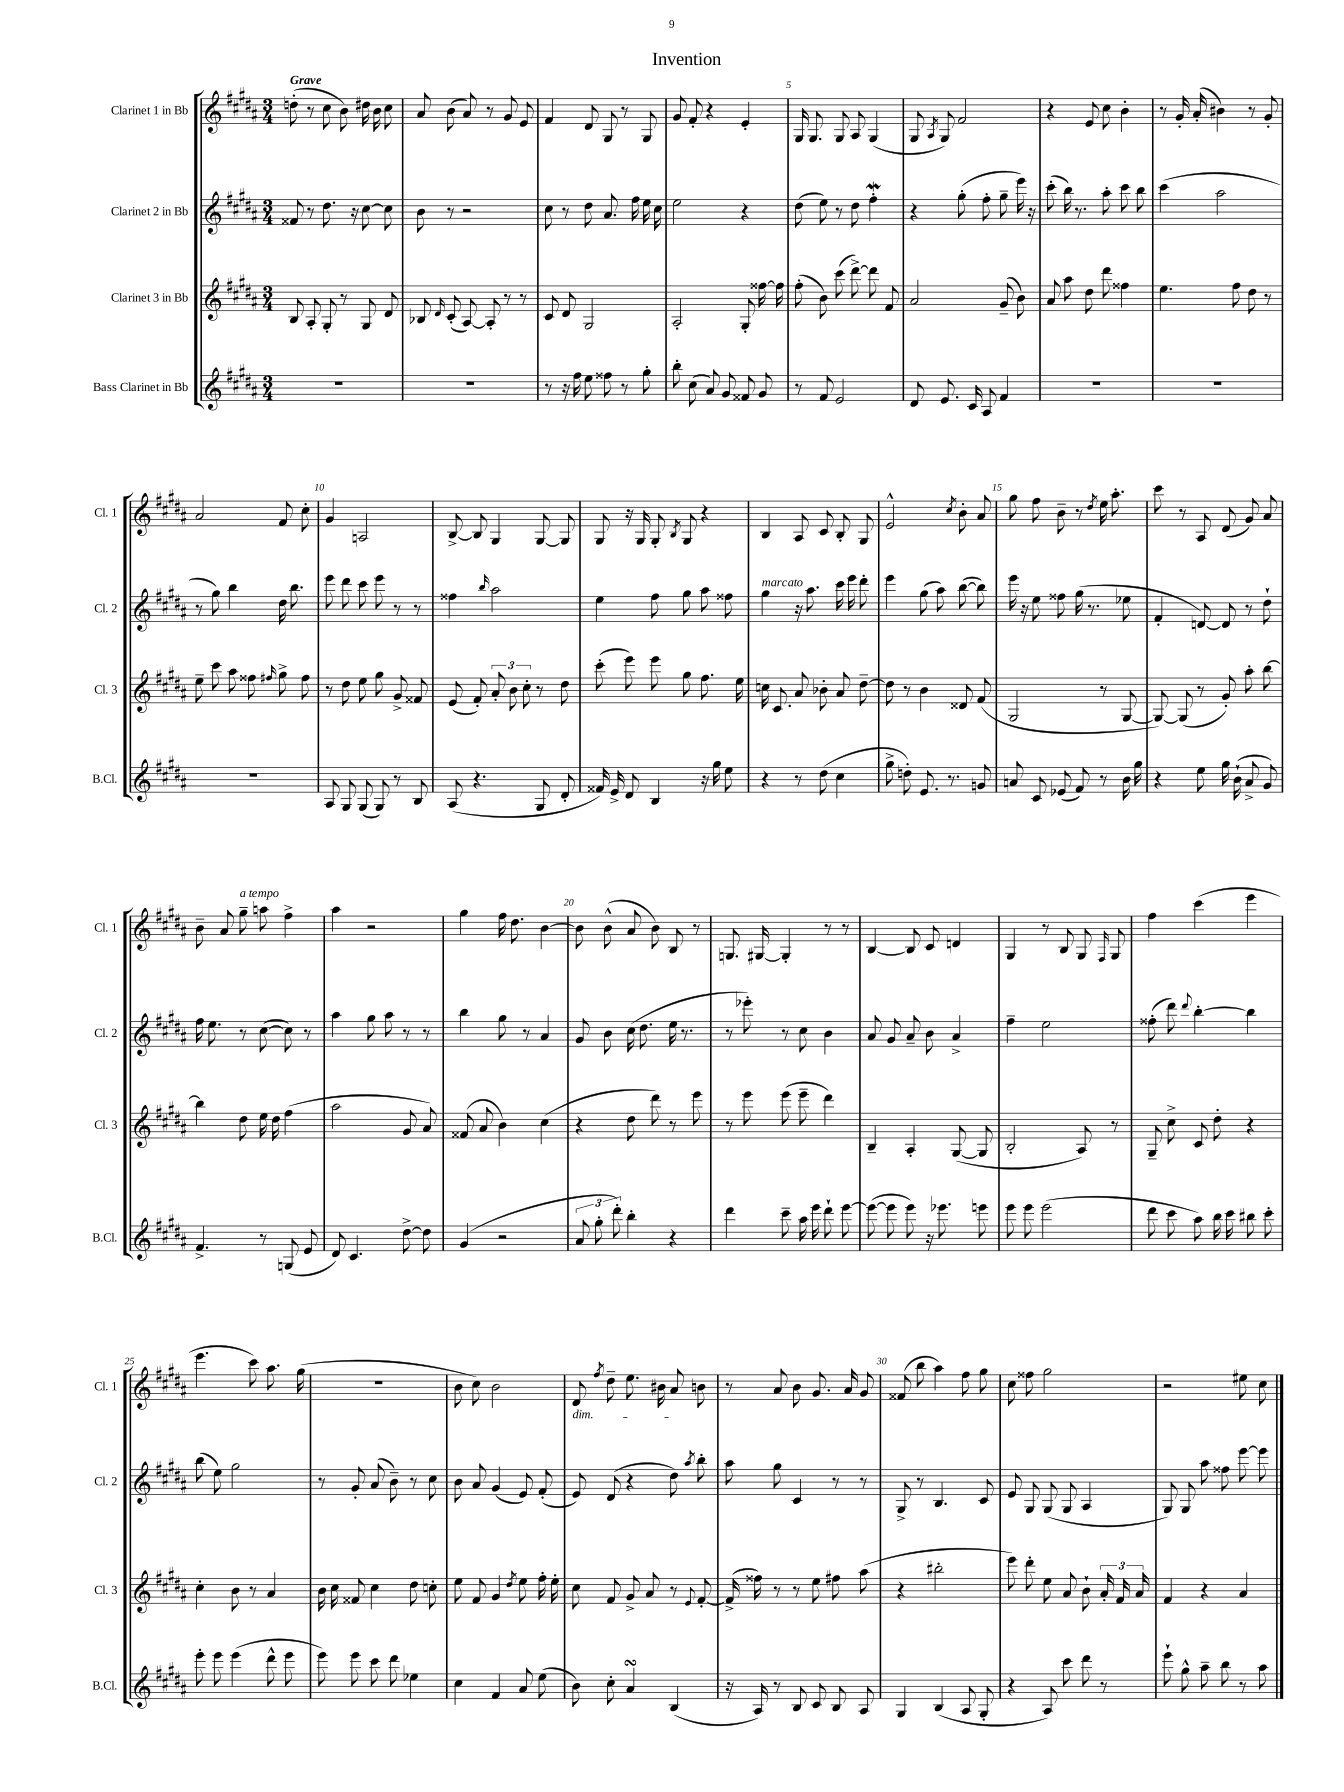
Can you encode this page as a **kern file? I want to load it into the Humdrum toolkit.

**kern	**kern	**kern	**kern
*part4	*part3	*part2	*part1
*staff4	*staff3	*staff2	*staff1
*I"Bass Clarinet in Bb	*I"Clarinet 3 in Bb	*I"Clarinet 2 in Bb	*I"Clarinet 1 in Bb
*I'B.Cl.	*I'Cl. 3	*I'Cl. 2	*I'Cl. 1
*clefG2	*clefG2	*clefG2	*clefG2
*k[f#c#g#d#a#]	*k[f#c#g#d#a#]	*k[f#c#g#d#a#]	*k[f#c#g#d#a#]
*M3/4	*M3/4	*M3/4	*M3/4
=1	=1	=1	=1
!	!	!	!LO:TX:a:B:t=Grave
2.r	8B/	8f##X/	(8ddn'\
.	8A#'/	8r	8r
.	8G#'/	8.dd#\	8cc#\
.	8r	.	8b\)
.	.	16r	.
.	8G#/	[8cc#\	16dd#X\
.	.	.	16b\
.	8d#/	8cc#\]	8cc#\
=2	=2	=2	=2
2.r	8B-X/	8b\	8a#/
.	16qqd#/	.	.
.	(8c#'/	8r	(8b\
.	[8A#/)	2r	8a#/)
.	8A#'/]	.	8r
.	8r	.	8g#/
.	8r	.	8e/
=3	=3	=3	=3
8r	8c#/	8cc#\	4f#/
16r	8d#/	8r	.
16ff#\	.	.	.
8ee\	2G#/	8dd#\	8d#/
8ff##X\	.	8.a#/	8G#/
8r	.	.	8r
.	.	16ff#\	.
8gg#'\	.	16ee\	8G#/
.	.	16cc#\	.
=4	=4	=4	=4
8bb'\	2A#'/	2ee\	8g#/
(8cc#\	.	.	8f#'/
8a#/)	.	.	4r
8g#/	.	.	.
8f##X/	8G#'/	4r	4e'/
8g#/	[16ff##X\	.	.
.	16ff##\]	.	.
=5	=5	=5	=5
8r	(8ff#'\	(8dd#\	16G#/
.	.	.	8.G#/
8f#/	8b\)	8ee\)	.
2e/	(8ccc#\	8r	8G#/
.	[8ddd#^\)	8dd#\	8A#/
.	8ddd#\]	4ff#W'\	(4G#/
.	8f#/	.	.
=6	=6	=6	=6
8d#/	2a#/	4r	8G#/
.	.	.	8qA#/
8.e/	.	.	8G#/)
.	.	(8gg#'\	2f#/
16c#/	.	.	.
8A#/	.	8ff#'\	.
4f#/	(8g#~/	8gg#~\	.
.	8b\)	16eee\)	.
.	.	16r	.
=7	=7	=7	=7
2.r	8a#/	(8ccc#'\	4r
.	8aa#\	16bb\)	.
.	.	8.r	.
.	8dd#\	.	8e/
.	8ddd#\	8aa#'\	8cc#\
.	4ff##X\	8ccc#\	4b'\
.	.	8bb\	.
=8	=8	=8	=8
2.r	4.ee\	(4ccc#\	8r
.	.	.	16g#'/
.	.	.	(16a#'/
.	.	2aa#\	4b#X\)
.	8ff#\	.	.
.	8dd#\	.	8r
.	8r	.	8g#'/
!!LO:LB:g=z
=9	=9	=9	=9
2.r	8ee~\	8r	2a#/
.	8ccc#\	8gg#\)	.
.	8aa#\	4bb\	.
.	8ff##X\	.	.
.	16qqff#X/	.	.
.	8gg#^\	16dd#\	8f#/
.	.	8.bb\	.
.	8ff#\	.	8cc#'\
=10	=10	=10	=10
8A#/	8r	8eee\	4g#/
8G#/	8dd#\	8ddd#\	.
(8G#/	8ee\	8ccc#\	2An/
8G#/)	8gg#\	8eee\	.
8r	8g#^/	8r	.
8B/	8f##X/	8r	.
=11	=11	=11	=11
(8A#/	(8e/	4ff##X\	[8B^/
4.r	8f#'/)	.	8B/]
.	.	16qqbb/	.
.	12a#'/	2aa#\	4G#/
.	12b\	.	.
.	12cc#'\	.	.
8G#/	8r	.	[8G#/
8d#'/	8dd#\	.	8G#/]
=12	=12	=12	=12
16f##X/)	(8ccc#'\	4ee\	8G#/
16e^/	.	.	.
8d#/	8eee\)	.	16r
.	.	.	16G#/
4B/	8eee\	8ff#\	8G#'/
.	.	.	8qB/
.	8gg#\	8gg#\	8G#/
16r	8.ff#\	8aa#\	4r
16gg#\	.	.	.
8ee\	.	8ff##X\	.
.	16ee\	.	.
=13	=13	=13	=13
!	!	!LO:TX:a:i:t=marcato	!
4r	16ccn\	4gg#\	4B/
.	8.c#/	.	.
8r	8a#/	16r	8A#/
.	.	8.aa#\	.
(8dd#\	8b-X'\	.	8c#/
4cc#\	8a#/	16ccc#\	8B'/
.	.	16eee\	.
.	[8dd#~\	8ddd#'\	8G#/
=14	=14	=14	=14
8gg#^\	8dd#\]	4eee\	2e^^/
8ddn'\)	8r	.	.
8.e/	4b\	(8gg#\	.
.	.	8aa#\)	.
8.r	.	.	.
.	.	.	8qcc#/
.	8d##X/	([8bb\	8b'\
8gn/	(8f#/	8bb\])	8a#/
=15	=15	=15	=15
8an/	2G#/	16eee\	8gg#\
.	.	16r	.
8c#/	.	8ee\	8ff#\
(8e-X/	.	8ff##X\	8b~\
8f#/)	.	(16gg#\	8r
.	.	8.r	.
.	.	.	8qdd#/
8r	8r	.	16ee\
.	.	.	8.aa#'\
16b\	[8G#/	8ee-X\	.
16gg#\	.	.	.
=16	=16	=16	=16
4r	8G#/_)	4f#'/	8ccc#\
.	(8G#/]	.	8r
8ee\	8r	[8dn/)	8A#/
16gg#\	8g#'/)	8d/]	(8d#/
(16b`\	.	.	.
8a#^/	8aa#'\	8r	8g#/)
8g#/)	[8bb\	8dd#`\	8a#/
!!LO:LB:g=z
=17	=17	=17	=17
4.f#^/	4bb\]	16ff#\	8b~\
.	.	8.ee\	.
.	.	.	8a#/
!	!	!	!LO:TX:a:i:t=a tempo
.	8dd#\	8r	8gg#~\
8r	16ee\	([8cc#\	8aan\
.	16dd#\	.	.
(8Gn/	(4ff#\	8cc#\])	4ff#^\
8e/	.	8r	.
=18	=18	=18	=18
8d#/)	2aa#\	4aa#\	4aa#\
4.c#/	.	.	.
.	.	8gg#\	2r
.	.	8aa#\	.
[8dd#^\	8g#/	8r	.
8dd#\]	8a#/)	8r	.
=19	=19	=19	=19
(4g#/	(8f##X/	4bb\	4gg#\
.	8a#/	.	.
2r	4b\)	8gg#\	16ff#\
.	.	.	8.dd#\
.	.	8r	.
.	(4cc#\	4a#/	[4b\
=20	=20	=20	=20
12a#/	4r	8g#/	8b\]
12gg#'\	.	.	.
.	.	8b\	(8b^^\
12ddd#'\)	.	.	.
4bb'\	8dd#\	(16cc#\	8a#/
.	.	8.dd#\	.
.	8ddd#\)	.	8b\)
4r	8r	16ee\	8B/
.	.	8.r	.
.	8eee\	.	8r
=21	=21	=21	=21
4ddd#\	8r	8r	8.Gn/
.	8eee\	8eee-X'\)	.
.	.	.	[16G#X/
8ccc#~\	(8eee\	8r	4G#'/]
16aa#\	8eee~\	8cc#\	.
16eee\	.	.	.
8ddd#`\	4ddd#\)	4b\	8r
[8eee\	.	.	8r
=22	=22	=22	=22
(8eee\_	4B~/	8a#/	[4B/
8eee\]	.	8g#/	.
8eee\)	4A#'/	8a#~/	8B/]
16r	.	8b\	8c#/
8.eee-X\	.	.	.
.	([8G#/	4a#^/	4dn/
8eeen\	8G#/]	.	.
=23	=23	=23	=23
8eee\	2B'/	4ff#~\	4G#/
8eee\	.	.	.
(2eee\	.	2ee\	8r
.	.	.	8B/
.	8A#/)	.	8G#/
.	.	.	16qqF#/
.	8r	.	8G#/
=24	=24	=24	=24
8ddd#\	8G#~/	(8ff##X'\	4ff#\
8ccc#\	8cc#^\	8ddd#\)	.
.	.	8qqddd#/	.
8aa#\)	8c#/	[4bb'\	(4ccc#\
16bb\	8dd#'\	.	.
16ccc#\	.	.	.
8bb#X\	4r	4bb\]	4eee\
8ccc#'\	.	.	.
!!LO:LB:g=z
=25	=25	=25	=25
8eee'\	4cc#'\	(8bb\	4.eee\
8eee\	.	8ee\)	.
(4eee\	8b\	2gg#\	.
.	8r	.	8ccc#\)
8ddd#^^\	4a#/	.	8.aa#\
8eee\	.	.	.
.	.	.	(16gg#\
=26	=26	=26	=26
8eee\)	16b\	8r	2.r
.	16cc#\	.	.
8eee\	8f##X/	8g#'/	.
8ccc#\	4cc#\	(8a#/	.
8ddd#\	.	8b~\)	.
4ee-X\	8dd#\	8r	.
.	8ccn'\	8cc#\	.
=27	=27	=27	=27
4cc#\	8ee\	8b\	8b\
.	8f#/	8a#/	8cc#\)
4f#/	4g#/	(4g#/	2b\
.	8qdd#/	.	.
8a#/	8ee\	8e/)	.
(8ee\	16ff#'\	(8f#'/	.
.	16ee'\	.	.
=28	=28	=28	=28
!	!	!	!LO:TX:b:i:t=dim.
8b\)	8cc#\	8e/)	8d#/
.	.	.	8qff#/
8cc#'\	8f#/	(8d#/	8dd#~\
4a#sSsS/	8g#^/	4r	8.ee\
.	8a#/	.	.
.	.	.	16b#X\
(4B/	8r	8dd#\)	8a#/
.	8qqe/	8qaa#/	.
.	[8f#'/	8bb'\	8bn\
=29	=29	=29	=29
16r	(16f#^/]	8aa#\	8r
16A#/)	16ff##X\)	.	.
8r	8r	8gg#\	8a#/
8B/	8r	4c#/	8b\
8c#/	8ee\	.	8.g#/
8B/	8ff#X\	8r	.
.	.	.	16a#/
8A#/	(8aa#\	8r	8g#/
=30	=30	=30	=30
4G#/	4r	8G#^/	(8f##X/
.	.	8r	8bb\
(4B/	2bb#X'\	4.B/	4aa#\)
8A#/	.	.	8ff#\
8G#'/	.	8c#/	8gg#\
=31	=31	=31	=31
4r	8eee\)	8e/	8cc#\
.	8ddd#'\	8G#/	8ff##X\
8A#/)	8ee\	(8G#/	2gg#\
8ccc#\	8a#/	8G#/	.
8ddd#\	8b`\	4A#/	.
8r	24a#'/	.	.
.	24f#/	.	.
.	24a#/	.	.
=32	=32	=32	=32
8eee`\	4f#/	8G#/)	2r
8gg#^^\	.	8G#/	.
8aa#~\	4r	8aa#\	.
8bb\	.	8ff##X\	.
8r	4a#/	[8eee\	8ee#X\
8aa#\	.	8eee\]	8cc#\
==	==	==	==
*-	*-	*-	*-
